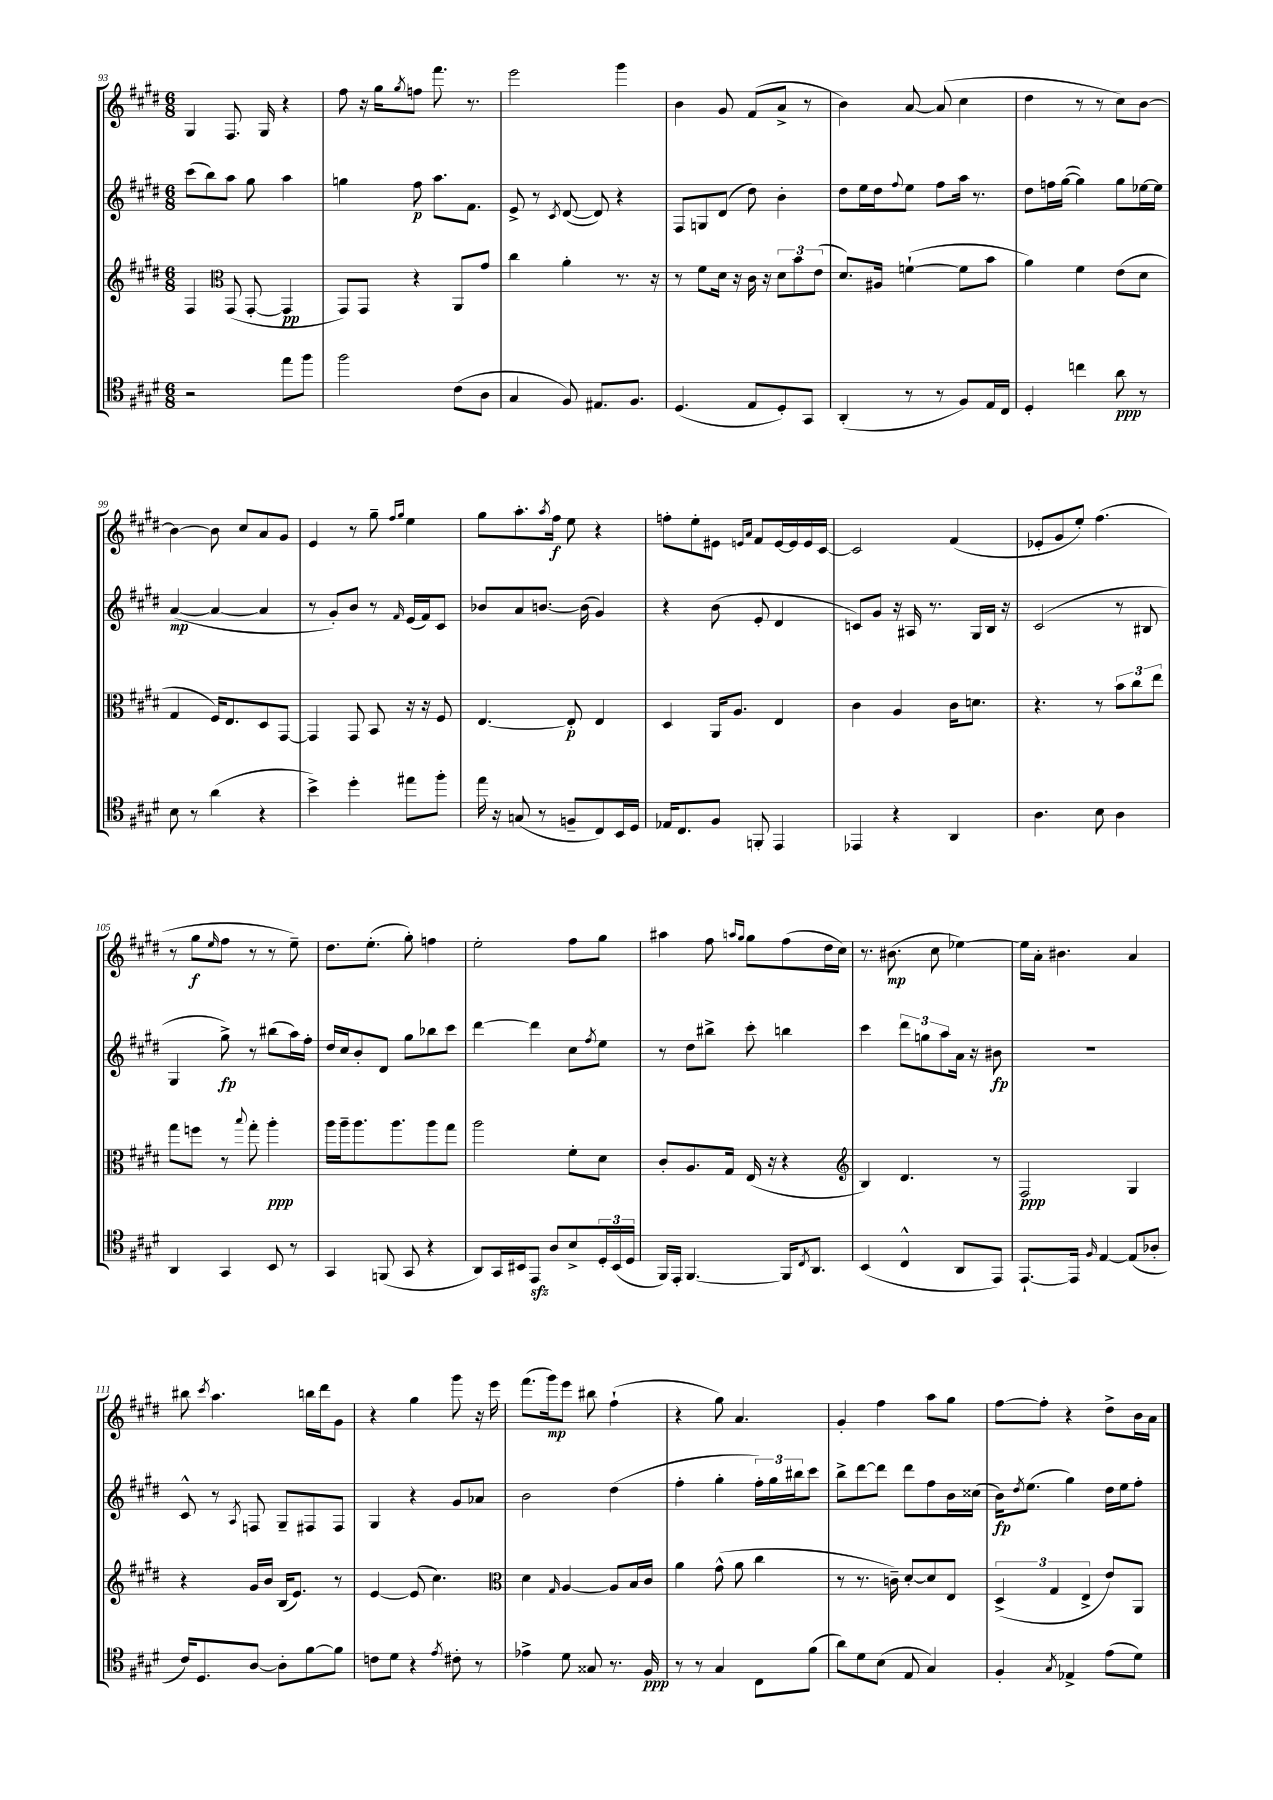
<<
\new StaffGroup <<
\new Staff = "s0" {
    \clef treble \key e \major \numericTimeSignature \time 6/8
    gis4 fis8. gis16 r4 |
    fis''8 r16 gis''16 \acciaccatura { gis''8 } f''8 fis'''8. r8. |
    e'''2 gis'''4 |
    b'4 gis'8 fis'8( a'8-> r8 |
    b'4) a'8~ a'8( cis''4 |
    dis''4 r8 r8 cis''8) b'8~ |
    b'4~ b'8 cis''8 a'8 gis'8 |
    e'4 r8 gis''8-- \grace { fis''16 gis''16 } e''4 |
    gis''8 a''8.-. \acciaccatura { a''8 } fis''16\f e''8 r4 |
    f''8-. e''8-. eis'8 \grace { e'16 a'16 } fis'8 e'16~ e'16 e'16 cis'16~ |
    cis'2 fis'4( |
    ees'8-. gis'8 e''8-.) fis''4.( |
    r8 gis''8\f \grace { e''16 } fis''8 r8 r8 e''8--) |
    dis''8. e''8.-.( gis''8-.) f''4 |
    e''2-. fis''8 gis''8 |
    ais''4 fis''8 \grace { a''16 gis''16 } gis''8 fis''8( dis''16 cis''16) |
    r8. bis'8.\mp( cis''8 ees''4~) |
    ees''16 a'16-. bis'4. a'4 |
    bis''8 \acciaccatura { cis'''8 } a''4. b''16 dis'''16 gis'8 |
    r4 gis''4 gis'''8 r16 e'''16 |
    fis'''8.( gis'''16\mp) e'''8 bis''8 fis''4-!( |
    r4 gis''8) a'4. |
    gis'4-. fis''4 a''8 gis''8 |
    fis''8~ fis''8-. r4 dis''8-> b'16 a'16 \bar "|." |
}
\new Staff = "s1" {
    \clef treble \key e \major \numericTimeSignature \time 6/8
    cis'''8( b''8) a''8 gis''8 a''4 |
    g''4 fis''8\p a''8. fis'8. |
    e'8-> r8 \acciaccatura { cis'8 } dis'8~( dis'8) r4 |
    fis8 g8 dis'8( dis''8) b'4-. |
    dis''8 e''16 dis''16 \appoggiatura { fis''8 } e''8 fis''8 a''16 r8. |
    dis''8 f''16 gis''16~( gis''4) gis''8 ees''16~ ees''16 |
    a'4~\mp( a'4~ a'4 |
    r8 gis'8-.) b'8 r8 \grace { fis'16 } e'16( fis'16) cis'8 |
    bes'8 a'8 b'8.~ b'16( gis'4) |
    r4 b'8( e'8-. dis'4 |
    c'8) gis'8 r16 ais16 r8. gis16 b16 r16 |
    cis'2( r8 bis8 |
    gis4 gis''8->\fp) r8 bis''8( a''16) fis''16-. |
    dis''16 cis''16 b'8-. dis'8 gis''8 bes''8 cis'''8 |
    dis'''4~ dis'''4 cis''8 \acciaccatura { fis''8 } e''8 |
    r8 dis''8 bis''8-> cis'''8-. b''4 |
    cis'''4 \tuplet 3/2 { dis'''8 g''8 a''8 } a'16 r16 bis'8\fp |
    R2. |
    cis'8-^ r8 \acciaccatura { a8 } f8 gis8-- fis8 fis8 |
    gis4 r4 gis'8 aes'8 |
    b'2 dis''4( |
    fis''4-. gis''4-. \tuplet 3/2 { fis''16-.) gis''16 bis''16 } cis'''8 |
    b''8-> dis'''8~ dis'''8 dis'''8 fis''8 b'16 cisis''16( |
    b'16\fp) \acciaccatura { dis''8 } e''8.( gis''4) dis''16 e''16 fis''8-. \bar "|." |
}
\new Staff = "s2" {
    \clef treble \key e \major \numericTimeSignature \time 6/8
    fis4 \clef alto gis,8( gis,8~-. gis,4\pp |
    gis,8) gis,8 r4 a,8 gis'8 |
    cis''4 a'4-. r8. r16 |
    r8 fis'8 dis'16 r16 cis'16 r16 \tuplet 3/2 { dis'8 b'8 e'8( } |
    dis'8.) ais16 f'4~-!( f'8 b'8 |
    a'4) fis'4 e'8( dis'8 |
    gis4 fis16) e8. dis8 gis,8~ |
    gis,4 gis,8 b,8 r16 r16 fis8 |
    e4.~ e8-.\p e4 |
    dis4 a,16 a8. e4 |
    cis'4 a4 cis'16 d'8. |
    r4. r8 \tuplet 3/2 { b'8 cis''8 e''8 } |
    gis''8 f''8 r8 \appoggiatura { b''8 } gis''8-. a''4-.\ppp |
    a''16 a''16-- a''8. a''8. a''8 gis''8 |
    a''2 fis'8-. dis'8 |
    cis'8-. a8. gis16 e16( r16 r4 |
    \clef treble b4) dis'4. r8 |
    fis2\ppp gis4 |
    r4 gis'16 b'16 b16( e'8.) r8 |
    e'4~ e'8( cis''4.) |
    \clef alto dis'4 \grace { gis16 } a4~ a8 b16 cis'16 |
    a'4 gis'8-^( a'8 cis''4 |
    r8 r8. c'16--) dis'8~-. dis'8 e8 |
    \tuplet 3/2 { dis4->( gis4 e4-> } e'8) a,8 \bar "|." |
}
\new Staff = "s3" {
    \clef tenor \key e \major \numericTimeSignature \time 6/8
    r2 e''8 fis''8 |
    fis''2 cis'8( a8 |
    gis4 fis8) eis8. fis8. |
    dis4.( e8 dis8-.) gis,8 |
    a,4-.( r8 r8 fis8) e16 cis16 |
    dis4-. c''4 a'8\ppp r8 |
    b8 r8 a'4( r4 |
    b'4->) dis''4-. eis''8 fis''8-. |
    e''16 r16 g8( r8 f8-- cis8) b,16 dis16 |
    ees16 cis8. fis8 f,8-. e,4 |
    ees,4 r4 a,4 |
    a4. b8 a4 |
    a,4 gis,4 b,8 r8 |
    gis,4 f,8( gis,8 r4 |
    a,8) gis,16 bis,16 e,8\sfz a8 b8-> \tuplet 3/2 { dis16-. bis,16( dis16 } |
    fis,16) e,16-. fis,4.~ fis,16 \acciaccatura { cis8 } a,8. |
    b,4( cis4-^ a,8 e,8) |
    e,8.~-! e,16 \grace { fis16 } e4~ e8( aes8-. |
    cis'16) dis8. a8~ a8-. fis'8~ fis'8 |
    c'8 dis'8 r4 \acciaccatura { e'8 } cis'8-. r8 |
    ees'4-> dis'8 gisis8 r8. fis16\ppp |
    r8 r8 gis4 cis8 fis'8( |
    a'8) dis'8 b8( e8 gis4) |
    fis4-. \acciaccatura { gis8 } ees4-> e'8( dis'8) \bar "|." |
}
>>
>>
\layout { \context { \Score currentBarNumber = #93 } }
